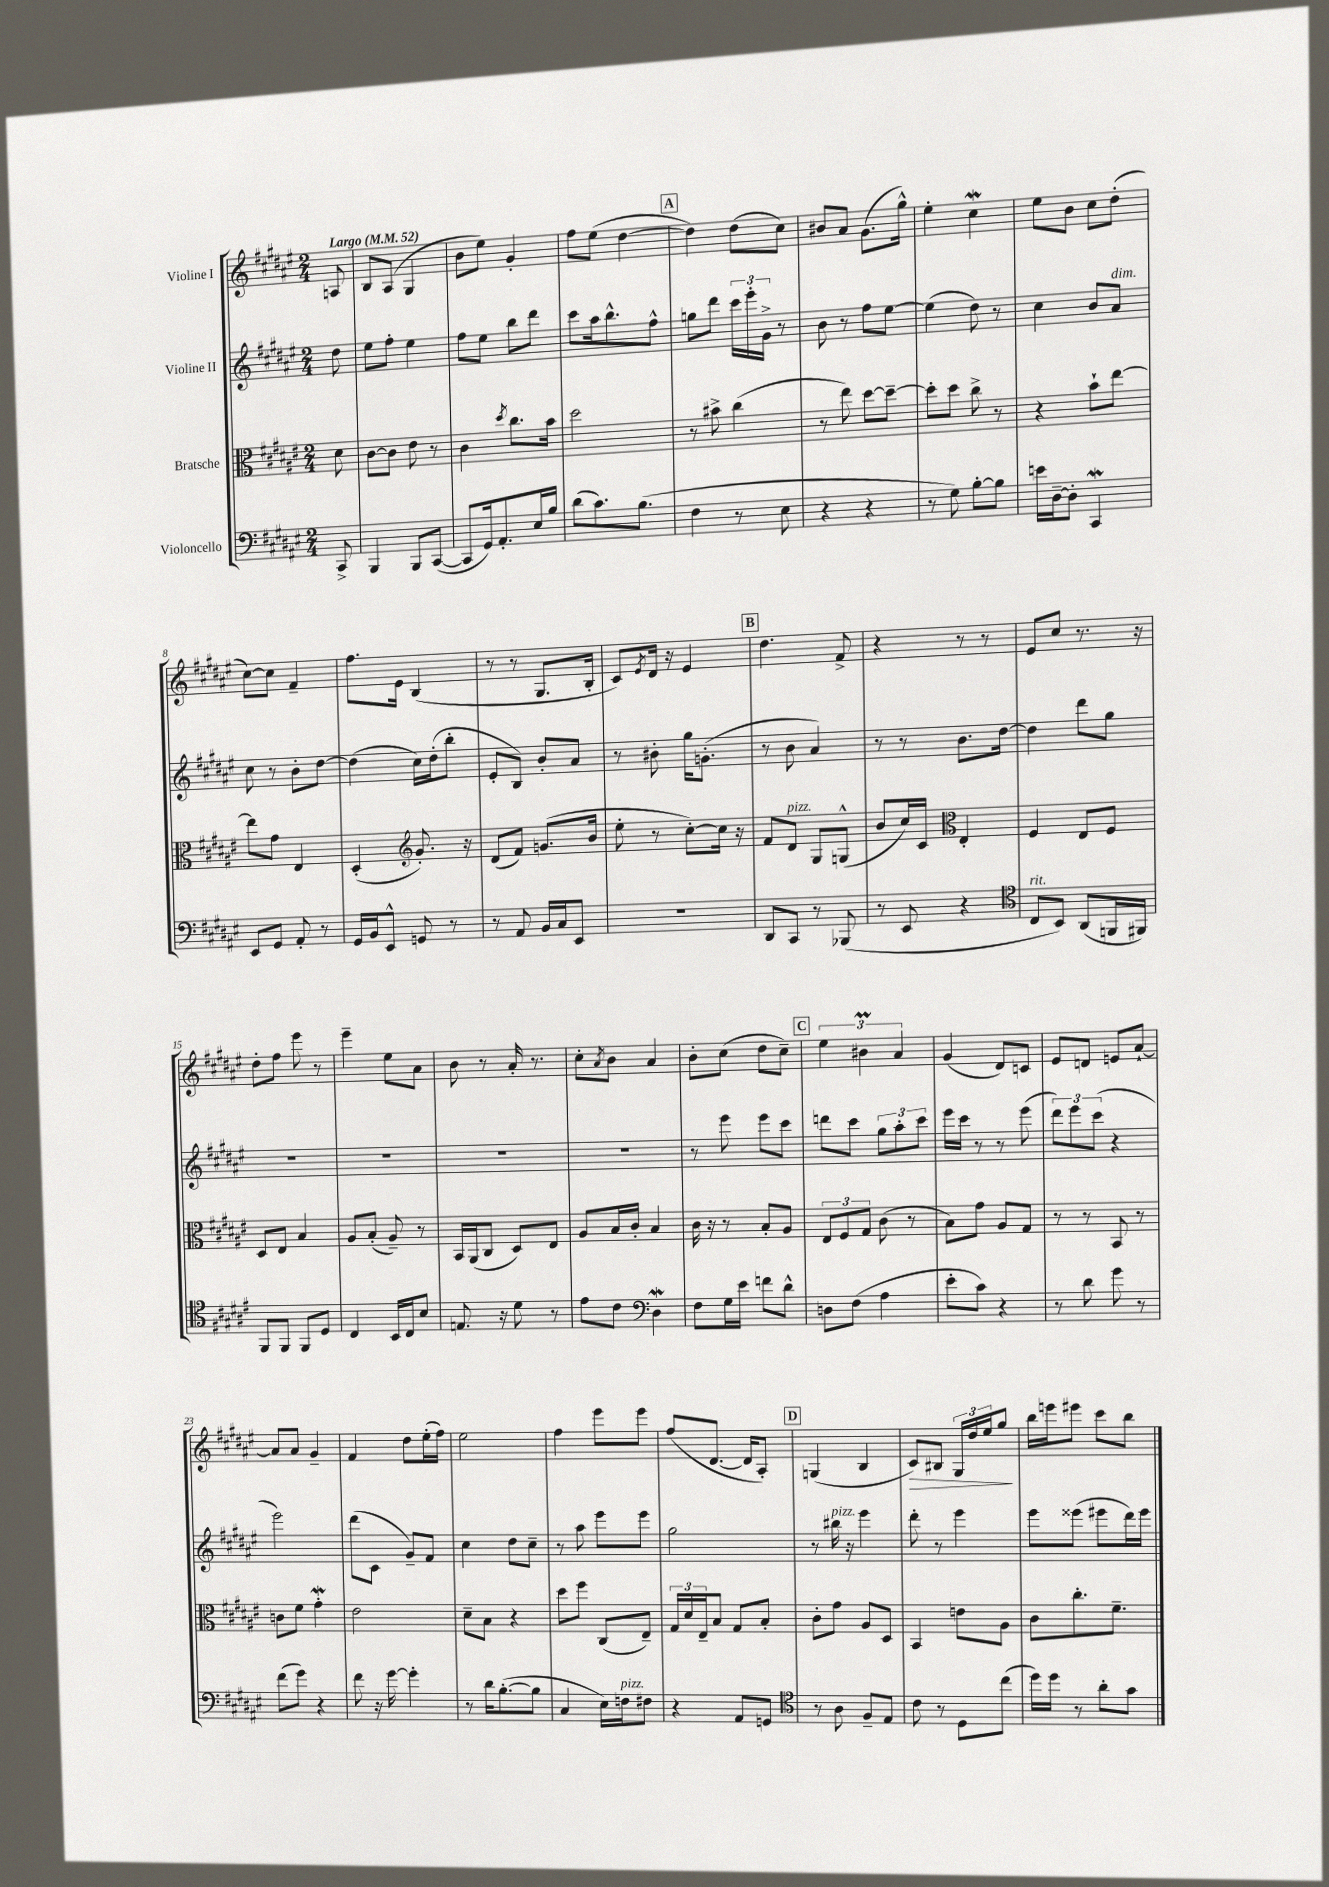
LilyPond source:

<<
\new StaffGroup <<
\new Staff = "s0" \with { instrumentName = "Violine I" } {
    \clef treble \key fis \major \numericTimeSignature \time 2/4 \partial 8 \tempo "Largo" 4 = 52
    a8 |
    b8 ais8( gis4 |
    b'8 eis''8) gis'4-. |
    fis''8 eis''8( dis''4~ |
    \mark \markup { \box "A" } dis''4) dis''8( cis''8) |
    bis'8 ais'8 gis'8.( gis''16-^) |
    eis''4-. cis''4\mordent |
    eis''8 b'8 cis''8 dis''8-.( |
    cis''8~) cis''8 fis'4-- |
    fis''8. eis'16 b4( |
    r8 r8 gis8. b16-. |
    cis'8) \acciaccatura { eis'8 } dis'16 r16 eis'4 |
    \mark \markup { \box "B" } dis''4. fis'8-> |
    r4 r8 r8 |
    eis'8 cis''8 r8. r16 |
    dis''8-. fis''8 eis'''8 r8 |
    eis'''4-- eis''8 ais'8 |
    b'8 r8 ais'16-. r8. |
    cis''8-. \acciaccatura { ais'8 } b'8 ais'4 |
    b'8-. cis''8( dis''8 cis''8--) |
    \mark \markup { \box "C" } \tuplet 3/2 { eis''4 bis'4\prall ais'4 } |
    gis'4( dis'8) c'8 |
    eis'8 d'8 e'8 ais'8~-! |
    ais'8 ais'8 gis'4-- |
    fis'4 dis''8 eis''16-.( fis''16) |
    eis''2 |
    fis''4 eis'''8 eis'''8 |
    fis''8( dis'8.~ dis'16 ais8-.) |
    \mark \markup { \box "D" } g4( b4 |
    cis'8\>) bis8 \tuplet 3/2 { gis16 dis''16 eis''16 } gis''8\! |
    b''16 e'''16 eis'''8 cis'''8 b''8 \bar "|." |
}
\new Staff = "s1" \with { instrumentName = "Violine II" } {
    \clef treble \key fis \major \numericTimeSignature \time 2/4 \partial 8
    dis''8 |
    eis''8 fis''8-. eis''4 |
    fis''8 eis''8 b''8 dis'''8 |
    cis'''8 ais''16 b''8.-^ fis''8-^ |
    \mark \markup { \box "A" } g''8 dis'''8 \tuplet 3/2 { cis'''16 eis'''16-. gis'16-> } r8 |
    b'8 r8 fis''8 eis''8~ |
    eis''4( dis''8) r8 |
    cis''4 b'8 ais'8^\markup { \italic "dim." } |
    cis''8 r8 b'8-. dis''8~ |
    dis''4( cis''16) dis''16-.( b''8-. |
    eis'8-. b8) b'8-. ais'8 |
    r8 bis'8-. gis''16 g'8.-.( |
    \mark \markup { \box "B" } r8 b'8 ais'4) |
    r8 r8 b'8. dis''16~ |
    dis''4 dis'''8 gis''8 |
    R2 |
    R2 |
    R2 |
    R2 |
    r8 eis'''8 eis'''8 cis'''8 |
    \mark \markup { \box "C" } d'''8 cis'''8 \tuplet 3/2 { gis''8 ais''8-. cis'''8 } |
    eis'''16 cis'''16 r8 r8 eis'''8( |
    \tuplet 3/2 { dis'''8) eis'''8 cis'''8( } r4 |
    eis'''2) |
    dis'''8( cis'8 gis'8--) fis'8 |
    cis''4 dis''8 cis''8-- |
    r8 ais''8 eis'''8 eis'''8 |
    gis''2 |
    \mark \markup { \box "D" } r8 bis''16^\markup { \italic "pizz." } r16 eis'''4 |
    dis'''8-. r8 eis'''4 |
    eis'''8 eisis'''8( eis'''8 dis'''16) eis'''16 \bar "|." |
}
\new Staff = "s2" \with { instrumentName = "Bratsche" } {
    \clef alto \key fis \major \numericTimeSignature \time 2/4 \partial 8
    dis'8 |
    cis'8~ cis'8 eis'8 r8 |
    cis'4 \acciaccatura { dis''8 } cis''8. b'16 |
    dis''2 |
    \mark \markup { \box "A" } r8 bis'8-> cis''4( |
    r8 eis''8) dis''8~ dis''8~-- |
    dis''8-. dis''8 cis''8-> r8 |
    r4 b'8-! eis''8~ |
    eis''8 gis'8 eis4 |
    dis4-.( \clef treble gis'8.-.) r16 |
    dis'8( fis'8) g'8.( b'16 |
    eis''8-. r8 cis''8~-.) cis''16 r16 |
    \mark \markup { \box "B" } fis'8 dis'8^\markup { \italic "pizz." } gis8 g8-^( |
    b'8 cis''16) cis'16 \clef alto eis4-. |
    fis4 eis8 fis8 |
    dis8 eis8 b4 |
    ais8 b8-.( ais8--) r8 |
    b,16 ais,16( cis8 dis8) eis8 |
    ais8 b16 cis'16-. b4 |
    cis'16 r16 r8 b8-. ais8 |
    \mark \markup { \box "C" } \tuplet 3/2 { eis8 fis8 gis8 } cis'8( r8 |
    b8) gis'8 ais8 gis8 |
    r8 r8 b,8 r8 |
    c'8 fis'8 gis'4-.\mordent |
    eis'2 |
    dis'8-- b8 r4 |
    dis''8 fis''8 cis8( eis8--) |
    \tuplet 3/2 { gis16 dis'16 eis16-- } b8 gis8 b8-. |
    \mark \markup { \box "D" } cis'8-. gis'8 ais8 dis8 |
    b,4 e'8 ais8 |
    cis'8 cis''8.-. fis'8.-- \bar "|." |
}
\new Staff = "s3" \with { instrumentName = "Violoncello" } {
    \clef bass \key fis \major \numericTimeSignature \time 2/4 \partial 8
    cis,8-> |
    b,,4 b,,8 cis,8~( |
    cis,8 gis,16) ais,8.-. eis16 b16 |
    dis'8( cis'8.) b8.( |
    \mark \markup { \box "A" } fis4 r8 eis8 |
    r4 r4 |
    r8 gis8) b8~-. b8 |
    e'16 dis16~-- dis8-. cis,4\mordent |
    eis,8 gis,8 ais,8-. r8 |
    gis,16 b,16 eis,8-^ g,8 r8 |
    r8 ais,8 b,16 cis16 eis,8 |
    R2 |
    \mark \markup { \box "B" } dis,8 cis,8 r8 bes,,8( |
    r8 eis,8 r4 |
    \clef tenor cis8^\markup { \italic "rit." } b,8) ais,8( f,16 fis,16) |
    fis,8 fis,8 fis,8 dis8 |
    cis4 b,16 cis16 b8 |
    e8. r16 dis'8 r8 |
    eis'8 cis'8 \clef bass dis4\mordent |
    fis8 gis16 eis'16 f'8 dis'8-^ |
    \mark \markup { \box "C" } d8 fis8( ais4 |
    eis'8-. cis'8) r4 |
    r8 dis'8 gis'8 r8 |
    fis'8( gis'8) r4 |
    fis'8 r16 gis'16~ gis'4-. |
    r8 dis'16 b8.~-.( b8 |
    cis4 eis16) f16^\markup { \italic "pizz." } fis8 |
    r4 ais,8 g,8 |
    \mark \markup { \box "D" } \clef tenor r8 ais8 fis8-- eis8 |
    cis'8 r8 dis8 cis''8( |
    dis''16) dis''16 r8 ais'8-. gis'8 \bar "|." |
}
>>
>>
